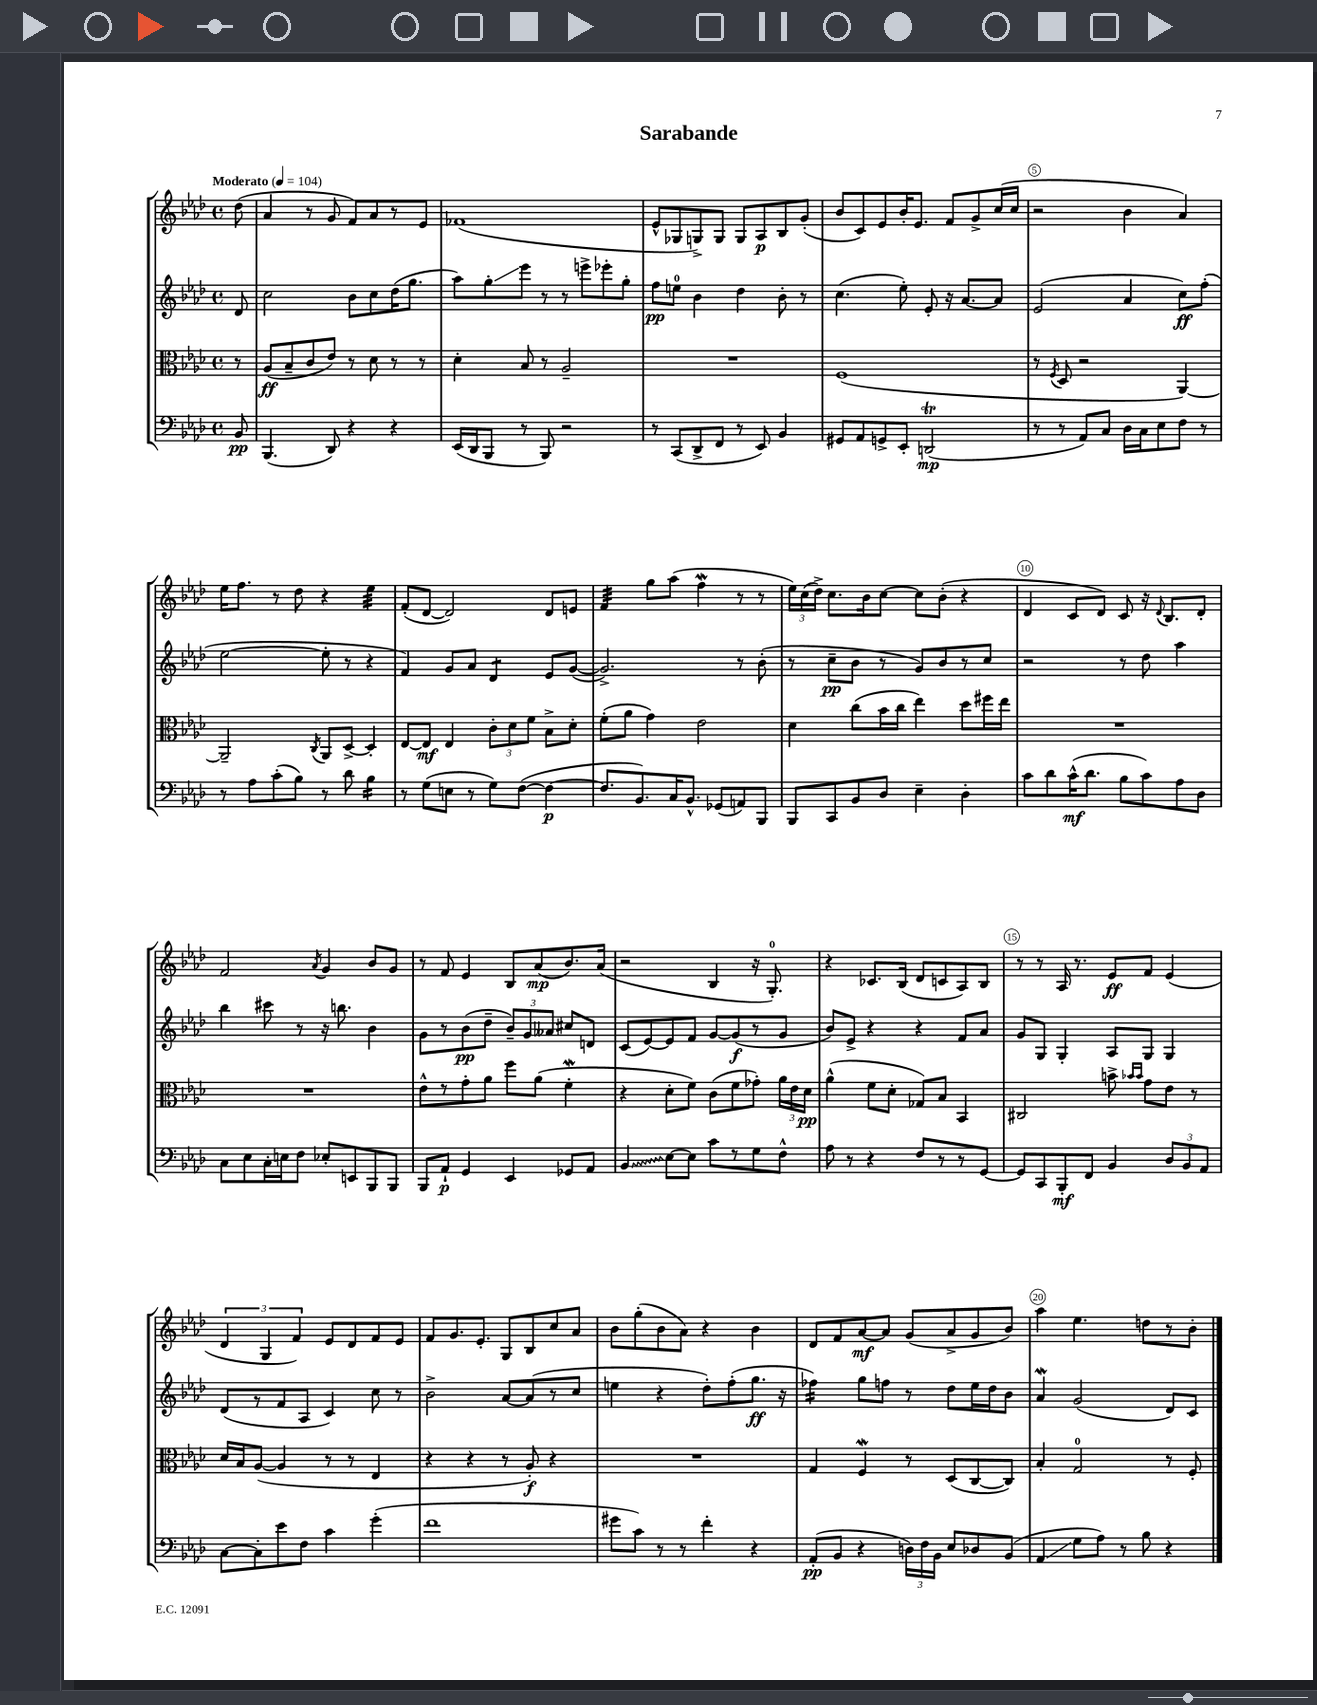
\header { title = "Sarabande" }
<<
\new StaffGroup <<
\new Staff = "s0" {
    \clef treble \key aes \major \defaultTimeSignature \time 4/4 \partial 8 \tempo "Moderato" 4 = 104
    \autoBeamOff des''8( |
    aes'4 r8 g'8 f'8[) aes'8 r8 ees'8] |
    fes'1( |
    ees'8[-^ ges8 g8->) g8] g8[ aes8\p bes8 g'8]-.( |
    bes'8[ c'8) ees'8 bes'16-. ees'8.] f'8[ g'8-> c''16( c''16] |
    r2 bes'4 aes'4) |
    ees''16[ f''8.] r8 des''8 r4 ees''4:32 |
    f'8[-.( des'8]~ des'2) des'8[ e'8] |
    f'4:32 g''8[ aes''8]( f''4\mordent r8 r8 |
    \tuplet 3/2 { ees''16[) c''16( des''16]->) } c''8.[ bes'16 c''8]~ c''8[ bes'8]-.( r4 |
    des'4 c'8[ des'8]) c'8 r16 \appoggiatura { des'8 } bes8.[ des'8]-. |
    f'2 \acciaccatura { aes'8 } g'4 bes'8[ g'8] |
    r8 f'8 ees'4 bes8[ aes'8\mp( bes'8.) aes'16]( |
    r2 bes4 r16 g8.-0-.) |
    r4 ces'8.[ bes16]( des'8[ c'8 aes8) bes8] |
    r8 r8 aes16 r8. ees'8[\ff f'8] ees'4( |
    \tuplet 3/2 { des'4 g4 f'4) } ees'8[ des'8 f'8 ees'8] |
    f'8[ g'8. ees'8.]-. g8[ bes8 c''8 aes'8] |
    bes'8[ g''8-.( bes'8 aes'8]) r4 bes'4 |
    des'8[ f'8 aes'8~\mf aes'8] g'8[( aes'8-> g'8 bes'8]) |
    aes''4 ees''4. d''8[ r8 bes'8]-. \bar "|." |
}
\new Staff = "s1" {
    \clef treble \key aes \major \defaultTimeSignature \time 4/4 \partial 8
    \autoBeamOff des'8 |
    c''2 bes'8[ c''8 des''16( g''8.] |
    aes''8[) g''8-.\glissando ees'''8] r8 r8 e'''8[-> ees'''8-. g''8]-. |
    f''8[\pp e''8]-0 bes'4 des''4 bes'8-. r8 |
    c''4.( ees''8-.) ees'8-. r16 aes'8.[~ aes'8] |
    ees'2( aes'4 c''8[\ff) f''8]-.( |
    ees''2~ ees''8-. r8 r4 |
    f'4) g'8[ aes'8] des'4:8 ees'8[ g'8]~( |
    g'2.->) r8 bes'8-.( |
    r8 c''8[--\pp bes'8] r8 g'8[) bes'8 r8 c''8] |
    r2 r8 des''8 aes''4 |
    bes''4 cis'''8 r8 r16 b''8. bes'4 |
    g'8[ r8 bes'8\pp( des''8]-- \tuplet 3/2 { bes'8[--) g'8 aeses'8] } cis''8[ d'8] |
    c'8[( ees'8~) ees'8 f'8] g'8[~ g'8\f( r8 g'8] |
    bes'8[) ees'8]-> r4 r4 f'8[ aes'8] |
    g'8[ g8] g4-. aes8[ g8] g4 |
    des'8[( r8 f'8 aes8] c'4) c''8 r8 |
    bes'2-> aes'8[~ aes'8( r8 c''8] |
    e''4 r4 des''8[-.) f''8-.( g''8.]\ff r16 |
    fes''4:16) g''8[ f''8] r8 des''8[ ees''16 des''16 bes'8] |
    aes'4\mordent g'2( des'8[) c'8] \bar "|." |
}
\new Staff = "s2" {
    \clef alto \key aes \major \defaultTimeSignature \time 4/4 \partial 8
    \autoBeamOff r8 |
    aes8[\ff( bes8-- c'8 ees'8]) r8 des'8 r8 r8 |
    des'4-. bes8 r8 aes2-- |
    R1 |
    f1( |
    r8 \acciaccatura { f8 } des8 r2 aes,4~) |
    aes,2-- \acciaccatura { c8 } aes,8[ des8]~-> des4-. |
    ees8[~ ees8]\mf ees4 \tuplet 3/2 { c'8[-. des'8 f'8] } bes8[-> des'8]-. |
    f'8[-.( aes'8] g'4) ees'2 |
    des'4 c''8[( bes'16 c''16] ees''4) des''8[ fis''16 ees''16] |
    R1 |
    R1 |
    ees'8[-^ r8 g'8-. aes'8] f''8[ aes'8]( f'4-.\mordent |
    r4 des'8[-. f'8]) c'8[( f'8 ges'8]-.) \tuplet 3/2 { aes'16[ ees'16 des'16]\pp } |
    aes'4-^( f'8[ des'8]-. ges8[) bes8] bes,4 |
    cis2 b'8-> \grace { bes'16[ bes'16] } g'8[ ees'8] r8 |
    des'16[ bes16 aes8]~( aes4 r8 r8 ees4 |
    r4 r4 r8 aes8-.\f) r4 |
    R1 |
    g4 f4\mordent r8 des8[( c8~ c8]) |
    bes4-. g2-0 r8 f8-. \bar "|." |
}
\new Staff = "s3" {
    \clef bass \key aes \major \defaultTimeSignature \time 4/4 \partial 8
    \autoBeamOff bes,8\pp |
    bes,,4.( des,8) r4 r4 |
    ees,16[( des,16 bes,,8] r8 bes,,8) r2 |
    r8 c,8[( des,8-> f,8] r8 ees,8) bes,4 |
    gis,8[ aes,8 g,8-> ees,8]-. d,2\trill\mp( |
    r8 r8 aes,8[) c8] des16[ c16 ees8 f8] r8 |
    r8 aes8[ c'8-.( bes8]) r8 des'8 bes4:16 |
    r8 g8[( e8] r8 g8[) f8]~( f4~\p |
    f8.[ bes,8.) c16 bes,8.]-^ ges,8[( a,8) bes,,8] |
    bes,,8[ c,8 bes,8 des8] ees4-- des4-. |
    c'8[ des'8 c'16-^\mf( des'8.] bes8[ c'8) aes8 des8] |
    c8[ ees8 c16-. e16 f8] ees8[-. e,8 bes,,8 bes,,8] |
    bes,,8[ aes,8]-!\p g,4 ees,4 ges,8[ aes,8] |
    \once \override Glissando.style = #'zigzag bes,4\glissando ees8[~ ees8] c'8[ r8 g8 f8]-^ |
    aes8 r8 r4 f8[ r8 r8 g,8]~ |
    g,8[ c,8 bes,,8-.\mf f,8] bes,4 \tuplet 3/2 { des8[ bes,8 aes,8] } |
    c8[~ c8-. ees'8 f8] c'4 g'4-.( |
    f'1 |
    gis'8[ c'8]) r8 r8 f'4-. r4 |
    aes,8[-.\pp( bes,8] r4 \tuplet 3/2 { d16[) f16 bes,16] } ees8[ des8 bes,8]( |
    aes,4\glissando g8[ aes8]) r8 bes8 r4 \bar "|." |
}
>>
>>
\layout { \context { \Score \override BarNumber.break-visibility = ##(#f #t #t) barNumberVisibility = #(every-nth-bar-number-visible 5) \override BarNumber.stencil = #(make-stencil-circler 0.1 0.3 ly:text-interface::print) } }
